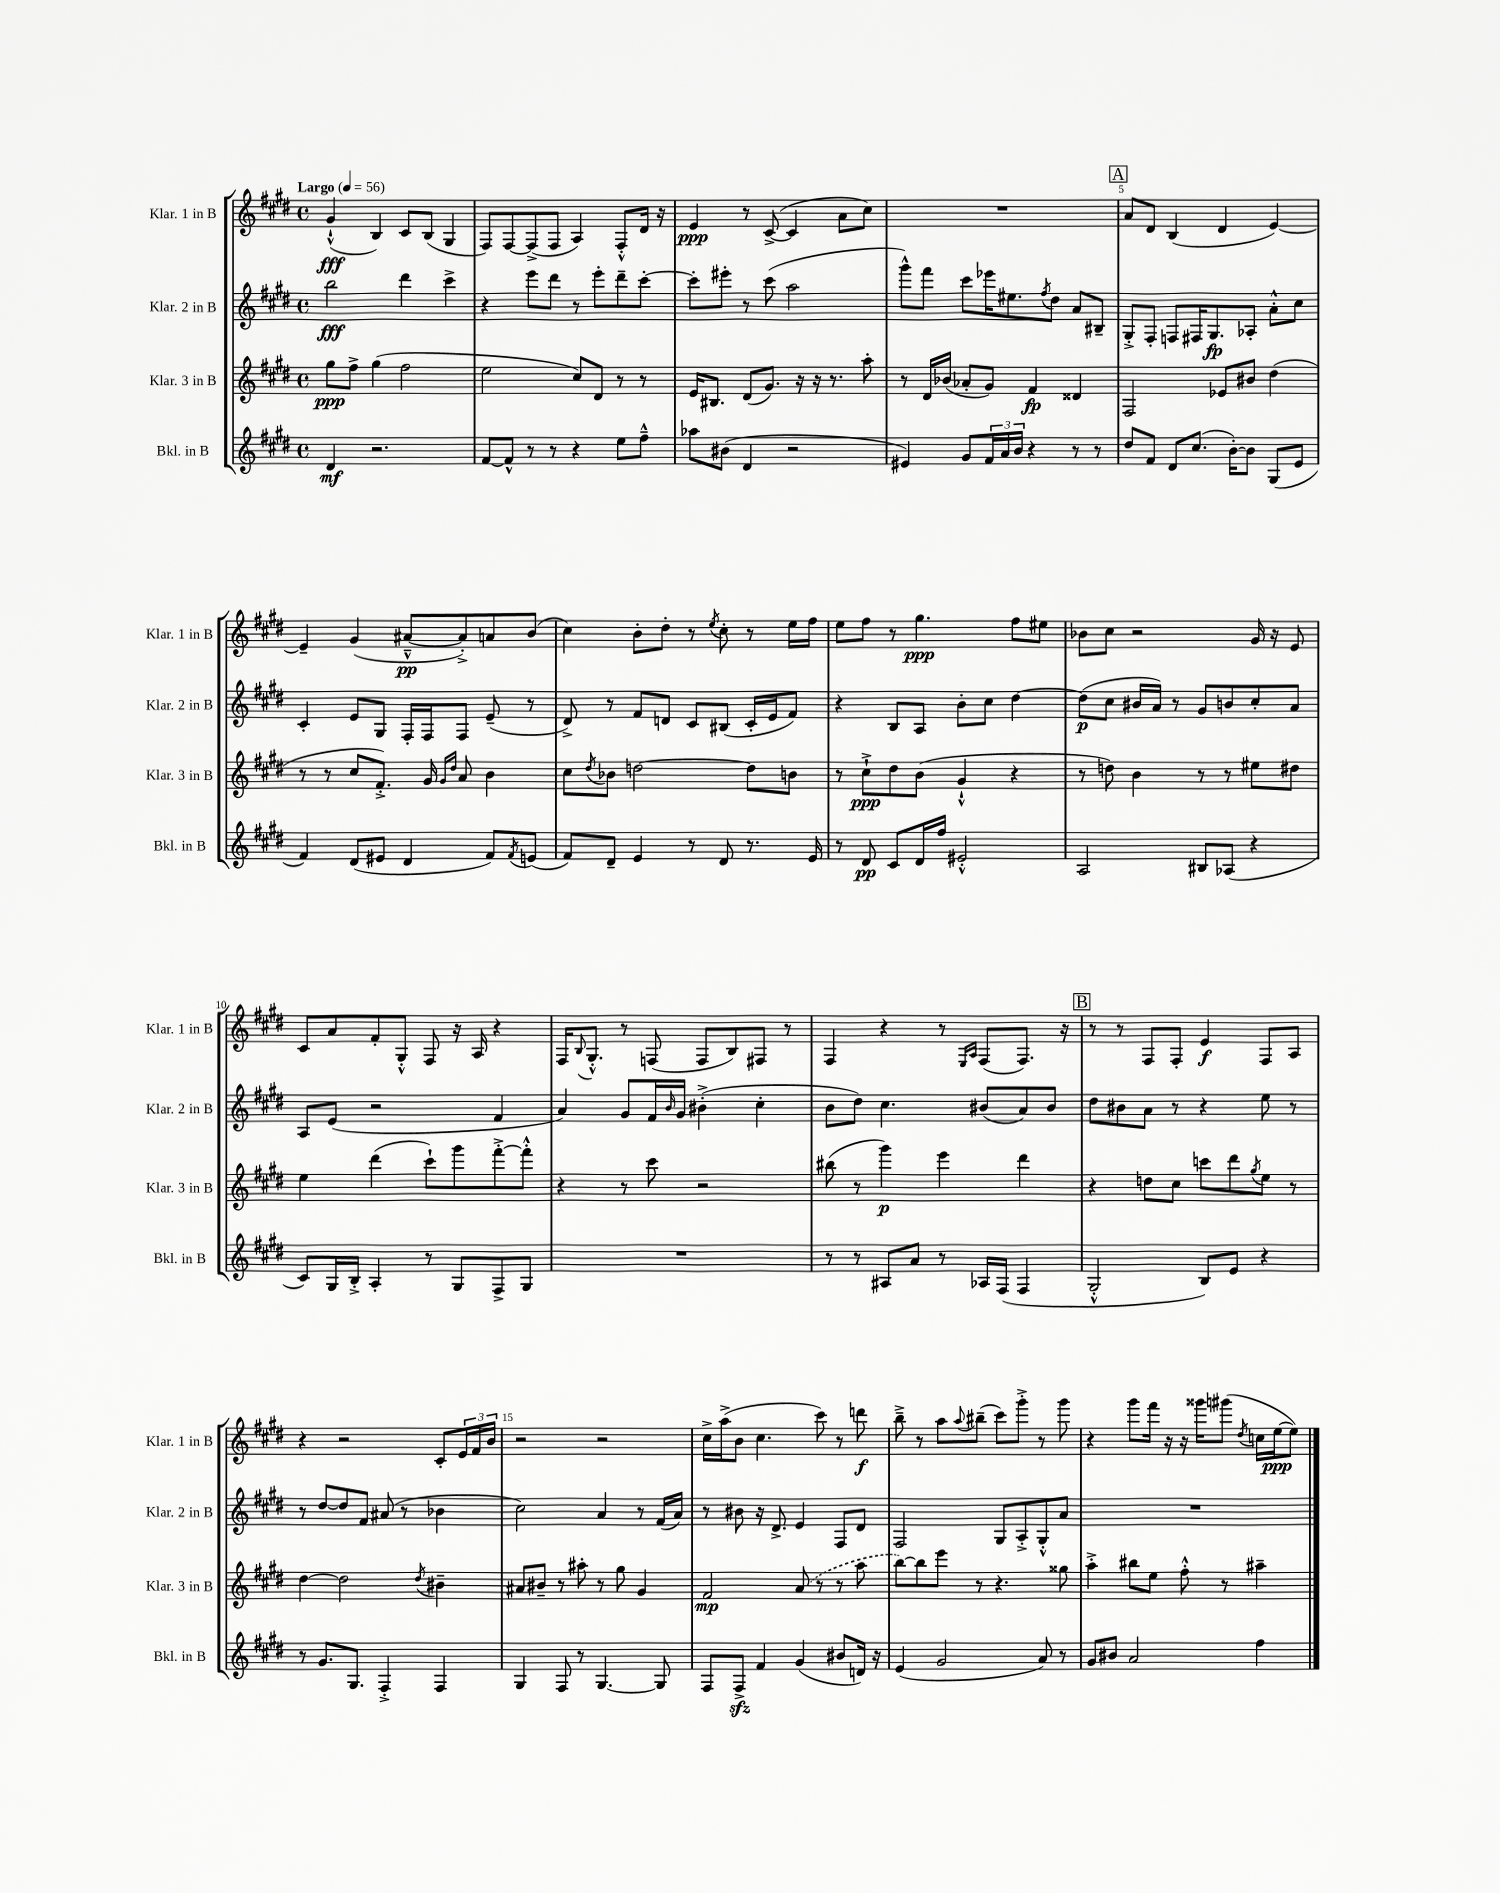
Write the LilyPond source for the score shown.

<<
\new StaffGroup <<
\new Staff = "s0" \with { instrumentName = "Klar. 1 in B" shortInstrumentName = "Klar. 1 in B" } {
    \clef treble \key e \major \defaultTimeSignature \time 4/4 \tempo "Largo" 4 = 56
    gis'4-!-^\fff( b4) cis'8 b8( gis4 |
    fis8) fis8~ fis8->( fis8 a4) fis8-.-^ dis'16 r16 |
    e'4\ppp r8 cis'8~->( cis'4 a'8 cis''8) |
    R1 |
    \mark \markup { \box "A" } a'8 dis'8 b4( dis'4 e'4~) |
    e'4-- gis'4( ais'8~---^\pp ais'8-.->) a'8 b'8( |
    cis''4) b'8-. dis''8-. r8 \acciaccatura { e''8 } cis''8-. r8 e''16 fis''16 |
    e''8 fis''8 r8 gis''4.\ppp fis''8 eis''8 |
    bes'8 cis''8 r2 gis'16 r16 e'8 |
    cis'8 a'8 fis'8-. gis8-.-^ fis8 r16 a16 r4 |
    fis16 \appoggiatura { b8 } gis8.-.-^ r8 f8( f8 b8) fis8 r8 |
    fis4 r4 r8 \grace { e16 a16 } fis8( fis8.) r16 |
    \mark \markup { \box "B" } r8 r8 fis8 fis8-. e'4\f fis8 a8 |
    r4 r2 cis'8-. \tuplet 3/2 { e'16 fis'16 b'16 } |
    r2 r2 |
    cis''16-> a''16->( b'8 cis''4. cis'''8) r8 d'''8\f |
    b''8---> r8 a''8 \appoggiatura { a''8 } bis''8--( cis'''8) gis'''8-.-> r8 gis'''8 |
    r4 gis'''8 fis'''16 r16 r16 gisis'''16 gis'''8( \acciaccatura { dis''8 } c''16 e''16~\ppp e''8) \bar "|." |
}
\new Staff = "s1" \with { instrumentName = "Klar. 2 in B" shortInstrumentName = "Klar. 2 in B" } {
    \clef treble \key e \major \defaultTimeSignature \time 4/4
    b''2\fff dis'''4 cis'''4-> |
    r4 e'''8 dis'''8 r8 e'''8-. dis'''8-- cis'''8~-. |
    cis'''8-. eis'''8-. r8 cis'''8( a''2 |
    gis'''8-^) fis'''8 cis'''8 ees'''16 eis''8. \acciaccatura { fis''8 } dis''8 a'8 bis8-- |
    \mark \markup { \box "A" } gis8-.-> fis8-. f8 fis16 gis8.\fp aes8-. a'8-.-^ cis''8 |
    cis'4-. e'8 gis8 fis16-. fis16 fis8 e'8--( r8 |
    dis'8->) r8 fis'8 d'8 cis'8 bis8( cis'16-. e'16 fis'8) |
    r4 b8 a8 b'8-. cis''8 dis''4~ |
    dis''8\p( cis''8 bis'16 a'16) r8 gis'8 b'8 cis''8-. a'8 |
    a8 e'8( r2 fis'4 |
    a'4) gis'8 fis'16 \grace { b'16 } gis'16 bis'4-.->( cis''4-. |
    b'8 dis''8) cis''4. bis'8( a'8) bis'8 |
    \mark \markup { \box "B" } dis''8 bis'8 a'8 r8 r4 e''8 r8 |
    r8 dis''8~ dis''8 fis'8 ais'8( r8 bes'4 |
    cis''2) a'4 r8 fis'16( a'16) |
    r8 bis'8 r16 dis'8.-> e'4 fis8 dis'8 |
    fis2 gis8 a8-.-> gis8-.-^ a'8 |
    R1 \bar "|." |
}
\new Staff = "s2" \with { instrumentName = "Klar. 3 in B" shortInstrumentName = "Klar. 3 in B" } {
    \clef treble \key e \major \defaultTimeSignature \time 4/4
    gis''8\ppp fis''8-> gis''4( fis''2 |
    e''2 cis''8) dis'8 r8 r8 |
    e'16 bis8. dis'8( gis'8.) r16 r16 r8. a''8-. |
    r8 dis'16 bes'16( aes'8-. gis'8) fis'4\fp disis'4 |
    \mark \markup { \box "A" } fis2 ees'8 bis'8 dis''4( |
    r8 r8 cis''8 fis'8.-.->) gis'16 \grace { gis'16 dis''16 } a'8 b'4 |
    cis''8 \acciaccatura { dis''8 } bes'8 d''2~ d''8 b'8 |
    r8 cis''8-!->\ppp dis''8 b'8( gis'4-!-^ r4 |
    r8 d''8) b'4 r8 r8 eis''8 dis''8 |
    e''4 dis'''4( cis'''8-!) gis'''8 fis'''8~-.-> fis'''8-.-^ |
    r4 r8 cis'''8 r2 |
    bis''8( r8 gis'''4\p) e'''4 dis'''4 |
    \mark \markup { \box "B" } r4 d''8 cis''8 c'''8 dis'''8 \acciaccatura { gis''8 } e''8 r8 |
    dis''4~ dis''2 \acciaccatura { dis''8 } bis'4-- |
    ais'8 bis'8-- r8 ais''8-. r8 gis''8 gis'4 |
    fis'2\mp \once \slurDashed a'8( r8 r8 a''8 |
    b''8~) b''8 e'''8 r8 r4. gisis''8 |
    a''4-.-> bis''8 e''8 fis''8-.-^ r8 ais''4-- \bar "|." |
}
\new Staff = "s3" \with { instrumentName = "Bkl. in B" shortInstrumentName = "Bkl. in B" } {
    \clef treble \key e \major \defaultTimeSignature \time 4/4
    dis'4\mf r2. |
    fis'8~ fis'8-^ r8 r8 r4 e''8 fis''8---^ |
    aes''8 bis'8( dis'4 r2 |
    eis'4) gis'8 \tuplet 3/2 { fis'16 a'16 b'16 } r4 r8 r8 |
    \mark \markup { \box "A" } dis''8 fis'8 dis'8 cis''8.( b'16~-.) b'8 gis8( e'8 |
    fis'4) dis'8( eis'8 dis'4 fis'8) \acciaccatura { fis'8 } e'8( |
    fis'8) dis'8-- e'4 r8 dis'8 r8. e'16 |
    r8 dis'8\pp cis'8 dis'16 fis''16 eis'2-.-^ |
    a2 bis8 aes8( r4 |
    cis'8) gis16 b16-.-> a4-. r8 gis8 fis8-> gis8 |
    R1 |
    r8 r8 ais8 a'8 r8 aes16 fis16( fis4 |
    \mark \markup { \box "B" } gis2-.-^ b8) e'8 r4 |
    r8 gis'8. gis8. fis4-.-> fis4 |
    gis4 fis8 r8 gis4.~ gis8 |
    fis8 fis8->\sfz fis'4 gis'4( bis'8 d'16) r16 |
    e'4( gis'2 a'8) r8 |
    gis'8 bis'8 a'2 fis''4 \bar "|." |
}
>>
>>
\layout { \context { \Score \override BarNumber.break-visibility = ##(#f #t #t) barNumberVisibility = #(every-nth-bar-number-visible 5) } }
